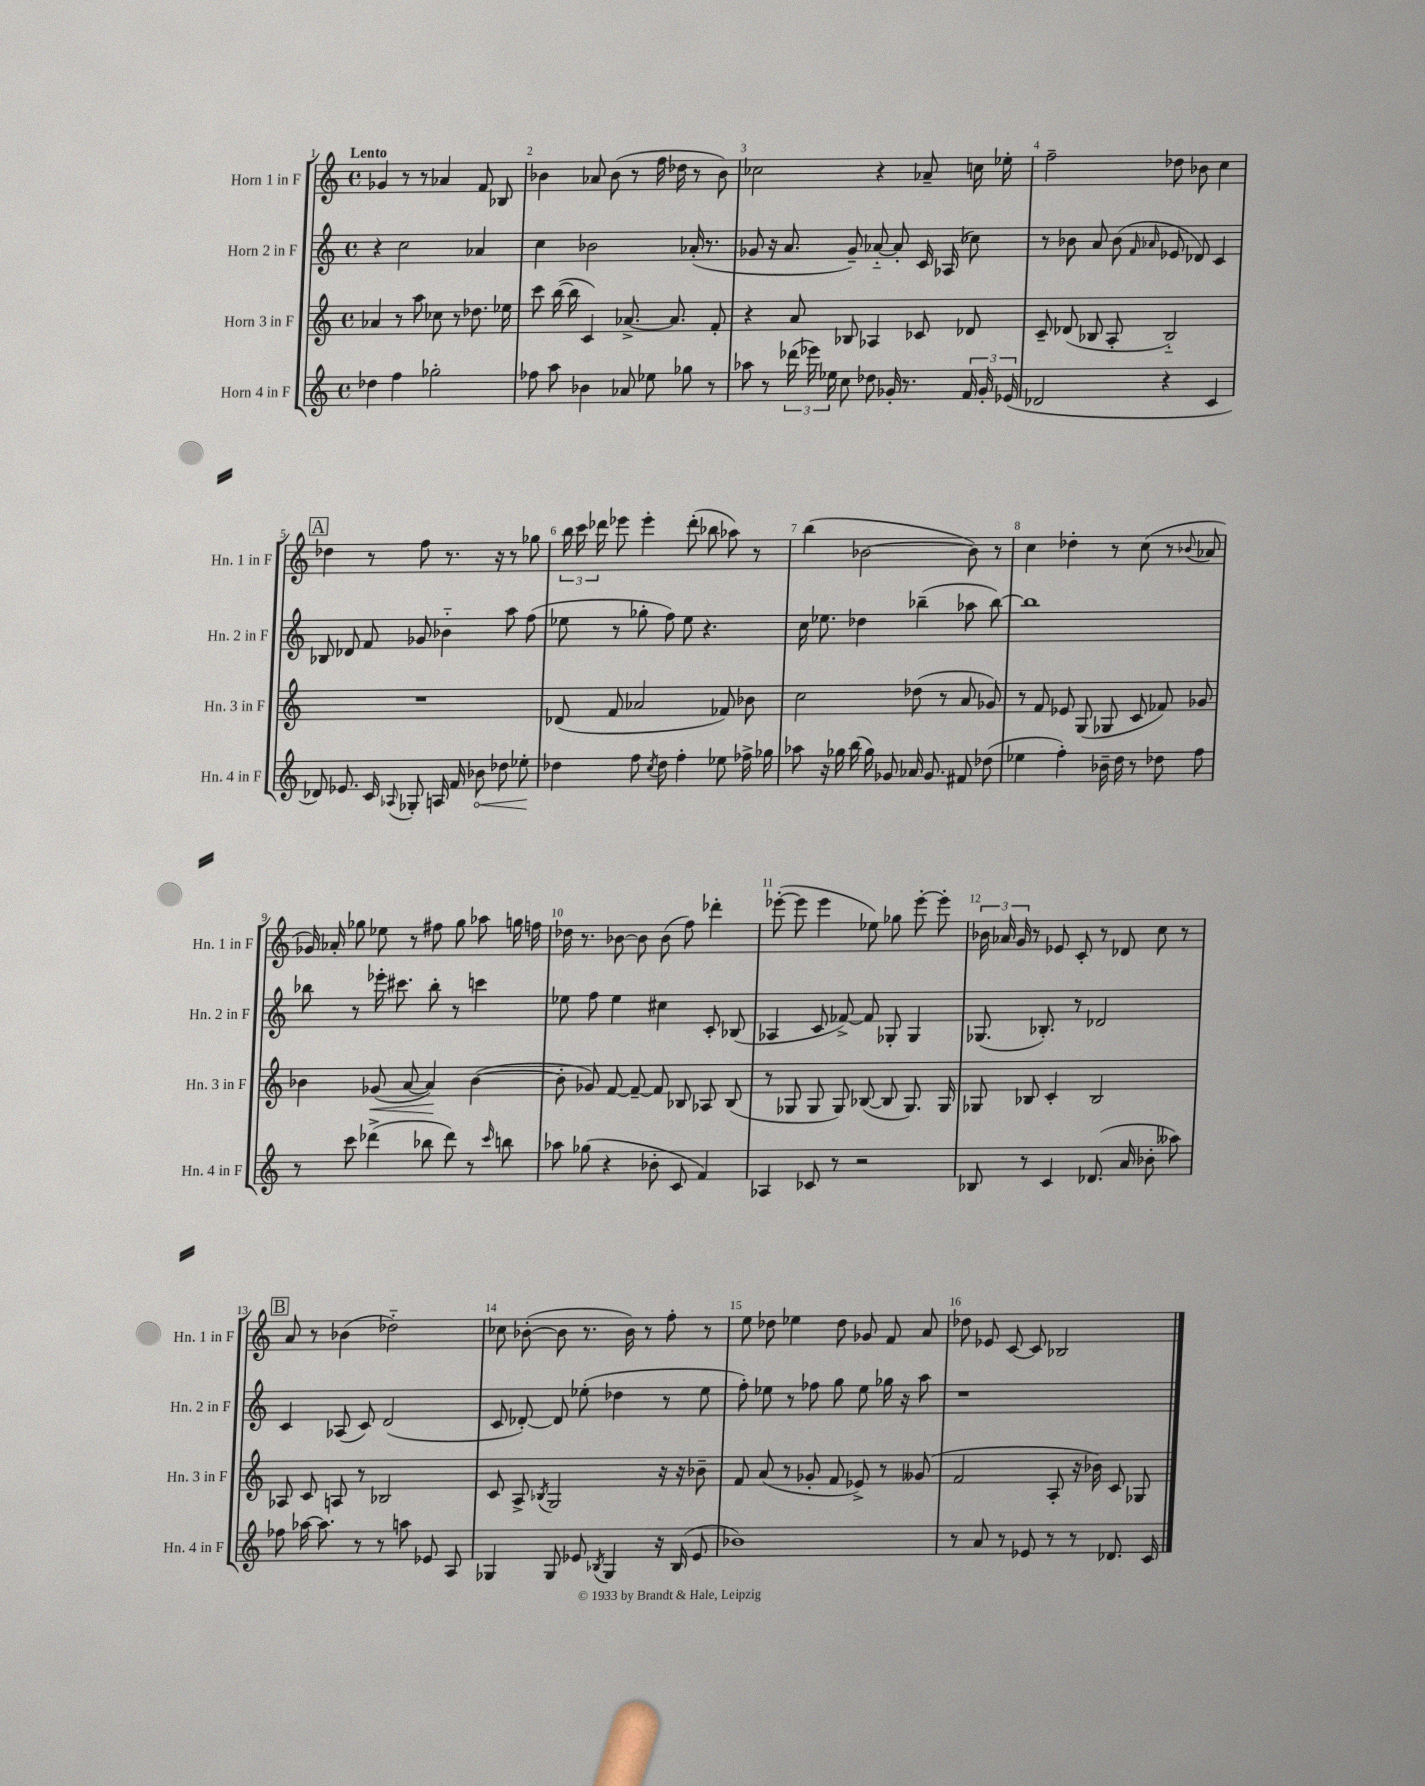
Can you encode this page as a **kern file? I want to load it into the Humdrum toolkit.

**kern	**kern	**kern	**kern
*staff4	*staff3	*staff2	*staff1
*clefG2	*clefG2	*clefG2	*clefG2
*k[]	*k[]	*k[]	*k[]
*M4/4	*M4/4	*M4/4	*M4/4
*met(c)	*met(c)	*met(c)	*met(c)
4dd-	4a-	4r	4g-
4ff	8r	2cc	8r
.	8aa	.	8r
2gg-'	8cc-	.	4a-
.	8r	.	.
.	8.dd-	4a-	8f
.	.	.	8B-
.	16ee-	.	.
=	=	=	=
8ff-	8ccc	4cc	4b-
8aa	([16bb	.	.
.	16bb]	.	.
4b-	4c)	2b-	8a-
.	.	.	(8b-
8a-	[8.a-^	.	8r
8ee-	.	.	16ff
.	8.a-]	.	16dd-
8gg-	.	(16a-'	8r
.	.	8.r	.
8r	8f'	.	8b-)
=	=	=	=
8aa-	4r	8g-	2cc-
8r	.	16r	.
.	.	8.a	.
(24ddd-	8a	.	.
24eee-)	.	.	.
24ee-	.	.	.
8cc	8B-	8g-~)	.
8dd-	4A-	[8a-'~	4r
16g-'	.	8a-']	.
8.r	.	.	.
.	8c-	16c	8a-~
.	.	(16A-	.
24f	8d-	8cc-)	16cc
24g-'	.	.	.
.	.	.	16ee-'
(24e-	.	.	.
=	=	=	=
2d-	8c~	8r	2ff~
.	(8d-	8b-	.
.	8B-	8a	.
.	8A'	(8b-	.
.	.	16qqf	.
.	.	16qqa-	.
4r	2B-'~)	8e-	8dd-
.	.	8d-)	8b-
4c	.	4c	4cc
=	=	=	=
8d-)	1r	8B-	4dd-
8.e-	.	8d-	.
.	.	8f	8r
16c	.	.	.
8qqA-	.	.	.
8G-'	.	8g-	8ff
16A	.	4b-'~	8.r
16f	.	.	.
8b-	.	.	.
.	.	.	16r
8dd-	.	8aa	8r
8ee-'	.	(8ff	8gg-
=	=	=	=
4dd-	(8d-	8ee-	24bb
.	.	.	24ccc
.	.	.	24ddd-
.	8f	8r	8eee-
8ff	2a-	8gg-'	4eee-'
8qcc	.	.	.
8dd-	.	8ff)	.
4ff'	.	8ee-	(8ddd-'
.	.	4.r	8bb-
8ee-	8f-)	.	8aa-)
16ff-^	8b-	.	8r
16gg-	.	.	.
=	=	=	=
8aa-	2cc	16cc	(4bb
.	.	8.ee-	.
16r	.	.	.
16gg-	.	.	.
(16bb	.	4dd-	[2b-
16gg-)	.	.	.
8g-	.	.	.
16a-	(8dd-	(4bb-~	.
8.g-	.	.	.
.	8r	.	.
8f#	8a	8aa-	8b-])
(8dd-	8g-)	[8bb-)	8r
=	=	=	=
4ee-	8r	1bb-]	4cc
.	8f	.	.
4ff')	8e-	.	4dd-'
.	(8G	.	.
16b-~	8G-	.	8r
16dd	.	.	.
8r	8c	.	(8cc
8dd-	8f-)	.	8r
.	.	.	8qqb-
8ff	8g-	.	8a-
=	=	=	=
8r	4b-	8bb-	16g-)
.	.	.	16a-'
8ccc	.	8r	8gg-
(4ddd-^	(8g-	16eee-'	8ee-
.	.	8.ccc#	.
.	[8a	.	8r
8bb-	4a])	8bb-'	8ff#
8ddd-)	.	8r	8gg-
8r	([4b-	4ccc	8aa-
16qqccc	.	.	.
8bb	.	.	16gg
.	.	.	16ff
=	=	=	=
8aa-	8b-']	8ee-	16dd-
.	.	.	8.r
(8gg-	8g-)	8ff	.
4r	[8f	4ee-	[8b-
.	8f~_	.	8b-]
8b-'	8f]	4cc#	(8b-
8c	8B-	.	8ff)
4f)	8A-	8c'	4ddd-'
.	(8B-	(8B-	.
=	=	=	=
4A-	8r	4A-	([8eee-'
.	8G-	.	8eee-]
8c-	8G-	8c	4eee-
8r	8G-)	[8f-^)	.
2r	([8B-	8f-]	8ee-)
.	8B-]	8G-'	8gg-
.	8.G-)	4G-	[8eee-'
.	.	.	8eee-']
.	16G-	.	.
=	=	=	=
8B-	8G-	(8.G-	24b-
.	.	.	24a-
.	.	.	24g
8r	8B-	.	8r
.	.	8.B-')	.
4c	4c'	.	8e-
.	.	8r	8c'
(8.d-	2B-	2d-	8r
.	.	.	8d-
16a	.	.	.
8b-'	.	.	8cc
8aa--)	.	.	8r
=	=	=	=
8ff-	8A-	4c	8a
[16aa-	8c	.	8r
8.aa-]	.	.	.
.	8A	(8A-	(4b-
8r	8r	8c)	.
8r	2B-	(2d	2dd-'~)
8aa	.	.	.
8e-	.	.	.
8A	.	.	.
=	=	=	=
4G-	8c	8c	8cc-
.	8A^	[8d-')	([8b-'
.	8qB-	.	.
8G-	2G	8d-]	8b-]
8e-	.	(8ee-'	8.r
8qB-	.	.	.
4G-	.	4dd-	.
.	.	.	16b-)
.	.	.	8r
16r	16r	8r	8ff'
(16B-	16r	.	.
8e-	8b-~	8ee-	8r
=	=	=	=
1b-)	8f	8ff')	8ee
.	(8a	8ee-	8dd-
.	8r	8r	4ee-
.	8g-'	8ff-	.
.	8f	8gg	8dd-
.	8e-^)	8ee-	8g-
.	8r	16gg-	8f
.	.	16r	.
.	(8g--	8aa	8a
=	=	=	=
8r	2f	1r	8dd-
8a	.	.	8e-
8r	.	.	[8c
8e-	.	.	8c]
8r	8A'	.	2B-
8r	16r	.	.
.	16b-)	.	.
8.d-	8c	.	.
.	8G-	.	.
16c	.	.	.
==	==	==	==
*-	*-	*-	*-
